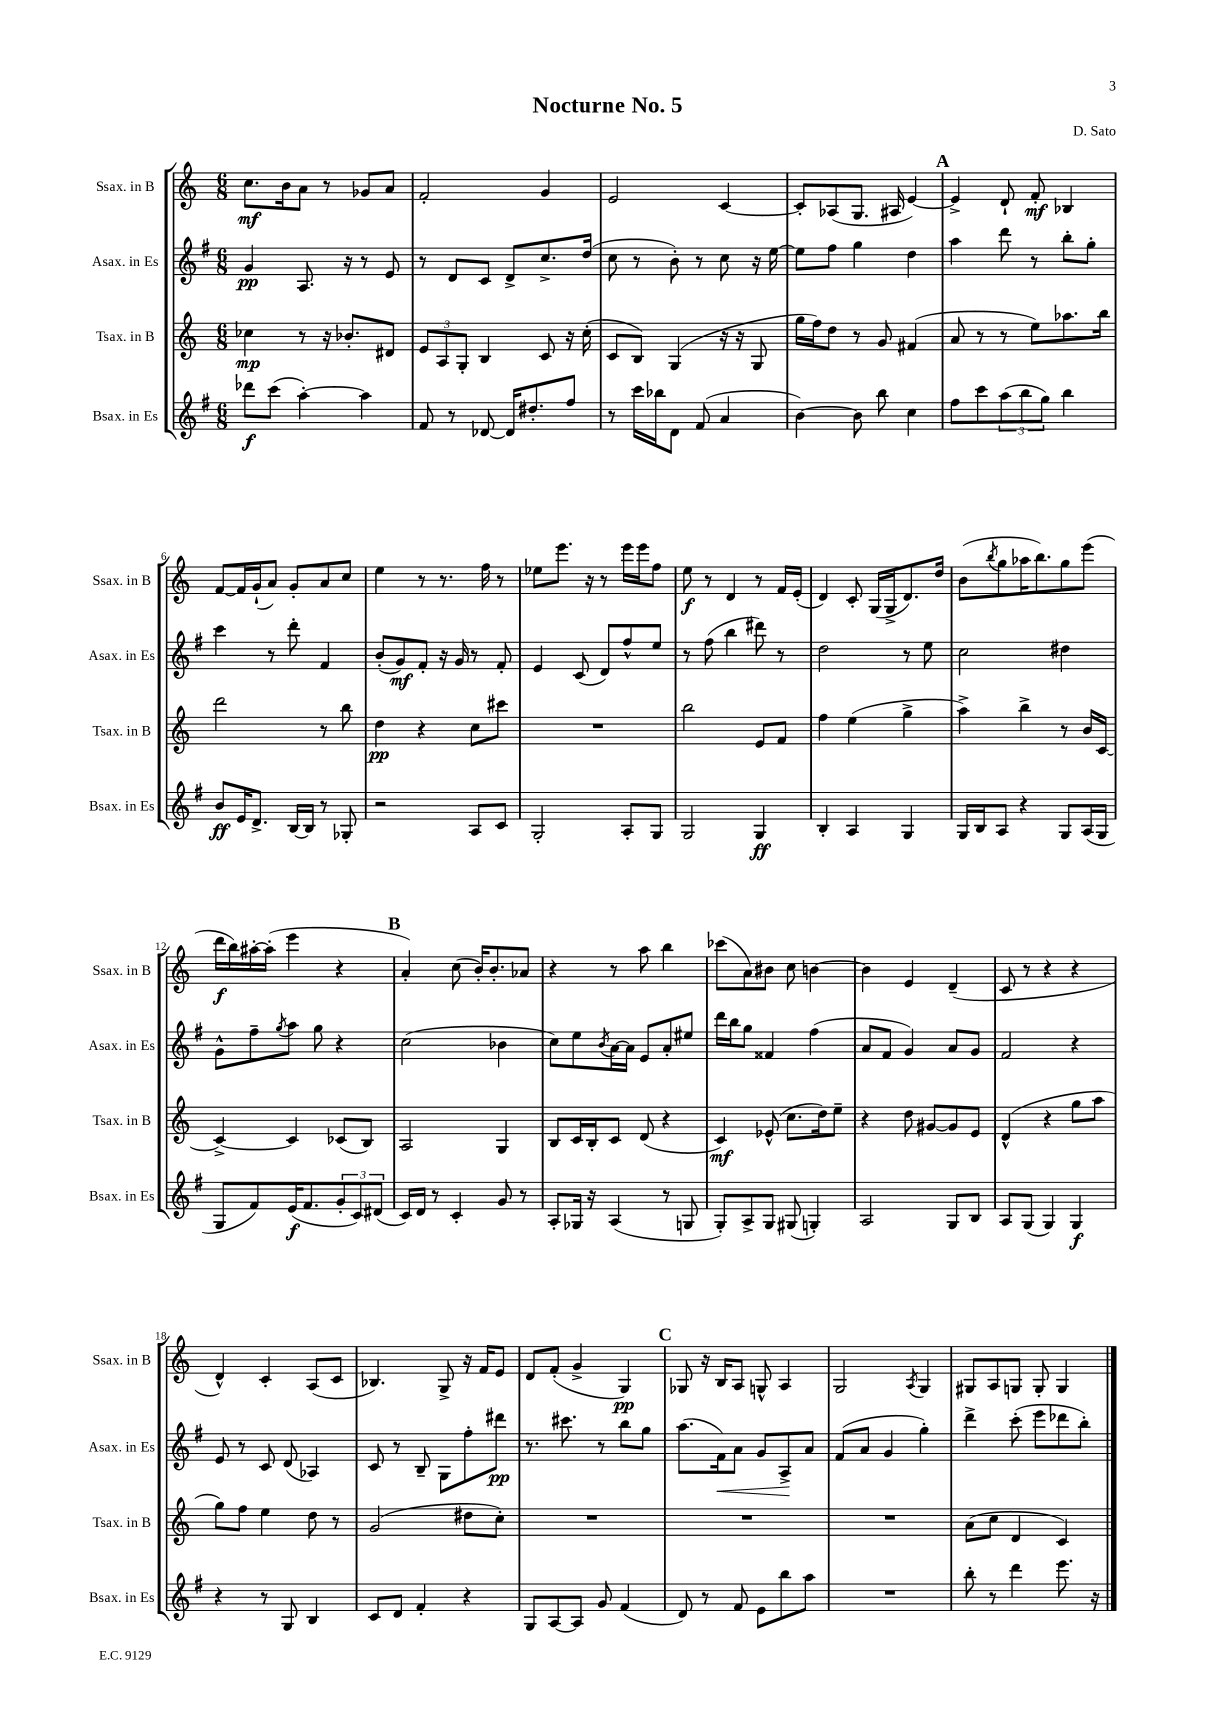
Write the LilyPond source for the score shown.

\header { title = "Nocturne No. 5" composer = "D. Sato" }
<<
\new StaffGroup <<
\new Staff = "s0" \with { instrumentName = "Ssax. in B" shortInstrumentName = "Ssax. in B" } {
    \clef treble \key c \major \numericTimeSignature \time 6/8
    c''8.\mf b'16 a'8 r8 ges'8 a'8 |
    f'2-. g'4 |
    e'2 c'4~ |
    c'8-. aes8( g8. ais16 e'4~) |
    \mark \markup { \bold "A" } e'4-> d'8-! f'8-.\mf bes4 |
    f'8~ f'16 g'16-!( a'8) g'8-. a'8 c''8 |
    e''4 r8 r8. f''16 r8 |
    ees''8 e'''8. r16 r8 e'''16 e'''16 f''8 |
    e''8\f r8 d'4 r8 f'16 e'16-.( |
    d'4) c'8-. g16( g16-> d'8.) d''16 |
    b'8( \acciaccatura { b''8 } g''8 aes''16 b''8.) g''8 e'''8( |
    d'''16\f b''16) ais''16~-. ais''16-.( e'''4 r4 |
    \mark \markup { \bold "B" } a'4-.) c''8( b'16-.) b'8.-. aes'8 |
    r4 r8 a''8 b''4 |
    ces'''8( a'8) bis'8 c''8 b'4~ |
    b'4 e'4 d'4--( |
    c'8 r8 r4 r4 |
    d'4-^) c'4-. a8( c'8 |
    bes4.) g8-> r16 f'16 e'8 |
    d'8 f'8-.( g'4-> g4\pp) |
    \mark \markup { \bold "C" } ges8 r16 b16 a8 g8-^ a4 |
    g2 \acciaccatura { a8 } g4 |
    gis8 a8 g8 g8-. g4 \bar "|." |
}
\new Staff = "s1" \with { instrumentName = "Asax. in Es" shortInstrumentName = "Asax. in Es" } {
    \clef treble \key g \major \numericTimeSignature \time 6/8
    g'4\pp a8. r16 r8 e'8 |
    r8 d'8 c'8 d'8-> c''8.-> d''16( |
    c''8 r8 b'8-.) r8 c''8 r16 e''16~ |
    e''8 fis''8 g''4 d''4 |
    \mark \markup { \bold "A" } a''4 d'''8 r8 b''8-. g''8-. |
    c'''4 r8 d'''8-. fis'4 |
    b'8-.( g'8\mf) fis'8-. r16 g'16 r8 fis'8-. |
    e'4 c'8( d'8) fis''8-^ e''8 |
    r8 fis''8( b''4 dis'''8) r8 |
    d''2 r8 e''8 |
    c''2 dis''4 |
    g'8-^ fis''8-- \acciaccatura { g''8 } a''8 g''8 r4 |
    \mark \markup { \bold "B" } c''2( bes'4 |
    c''8) e''8 \acciaccatura { b'8 } a'16~ a'16 e'8 a'8-. eis''8 |
    d'''16 b''16 g''8 fisis'4 fis''4( |
    a'8 fis'8 g'4) a'8 g'8 |
    fis'2 r4 |
    e'8 r8 c'8 d'8( aes4) |
    c'8 r8 b8-- g8 fis''8-. dis'''8\pp |
    r8. cis'''8. r8 b''8 g''8 |
    \mark \markup { \bold "C" } a''8.( fis'16\<) a'8 g'8 a8->\! a'8 |
    fis'8( a'8 g'4 g''4-.) |
    d'''4-> c'''8-.( e'''8 des'''8 b''8-.) \bar "|." |
}
\new Staff = "s2" \with { instrumentName = "Tsax. in B" shortInstrumentName = "Tsax. in B" } {
    \clef treble \key c \major \numericTimeSignature \time 6/8
    ces''4\mp r8 r16 bes'8.-. dis'8 |
    \tuplet 3/2 { e'8 a8 g8-. } b4 c'8 r16 c''16-.( |
    c'8 b8) g4( r16 r16 g8 |
    g''16 f''16) d''8 r8 g'8 fis'4( |
    \mark \markup { \bold "A" } a'8 r8 r8 e''8) aes''8. b''16 |
    d'''2 r8 b''8 |
    d''4\pp r4 c''8 cis'''8 |
    R2. |
    b''2 e'8 f'8 |
    f''4 e''4( g''4-> |
    a''4->) b''4-> r8 b'16 c'16~ |
    c'4~-> c'4 ces'8( b8) |
    \mark \markup { \bold "B" } a2 g4 |
    b8 c'16 b16-. c'8 d'8( r4 |
    c'4\mf) ees'8-^( c''8. d''16) e''8-- |
    r4 d''8 gis'8~ gis'8 e'8 |
    d'4-^( r4 g''8 a''8 |
    g''8) f''8 e''4 d''8 r8 |
    g'2( dis''8 c''8-.) |
    R2. |
    \mark \markup { \bold "C" } R2. |
    R2. |
    a'8( c''8 d'4 c'4) \bar "|." |
}
\new Staff = "s3" \with { instrumentName = "Bsax. in Es" shortInstrumentName = "Bsax. in Es" } {
    \clef treble \key g \major \numericTimeSignature \time 6/8
    des'''8\f c'''8( a''4~-.) a''4 |
    fis'8 r8 des'8~ des'16 dis''8.-. fis''8 |
    r8 c'''16 bes''16 d'8 fis'8( a'4 |
    b'4~) b'8 b''8 c''4 |
    \mark \markup { \bold "A" } fis''8 c'''8 \tuplet 3/2 { a''8( b''8 g''8) } b''4 |
    b'8\ff e'16 d'8.-> b16~ b16 r8 ges8-. |
    r2 a8 c'8 |
    g2-. a8-. g8 |
    g2 g4\ff |
    b4-. a4 g4 |
    g16 b16 a8 r4 g8 a16( g16 |
    g8 fis'8) e'16\f( fis'8. \tuplet 3/2 { g'8-. c'8) dis'8( } |
    \mark \markup { \bold "B" } c'16) d'16 r8 c'4-. g'8 r8 |
    a8-. ges16 r16 a4( r8 g8 |
    g8-.) a8-> g8 gis8( g4-.) |
    a2 g8 b8 |
    a8 g8( g4) g4\f |
    r4 r8 g8 b4 |
    c'8 d'8 fis'4-. r4 |
    g8 a8~ a8 g'8 fis'4( |
    \mark \markup { \bold "C" } d'8) r8 fis'8 e'8 b''8 a''8 |
    R2. |
    b''8-. r8 d'''4 e'''8. r16 \bar "|." |
}
>>
>>
